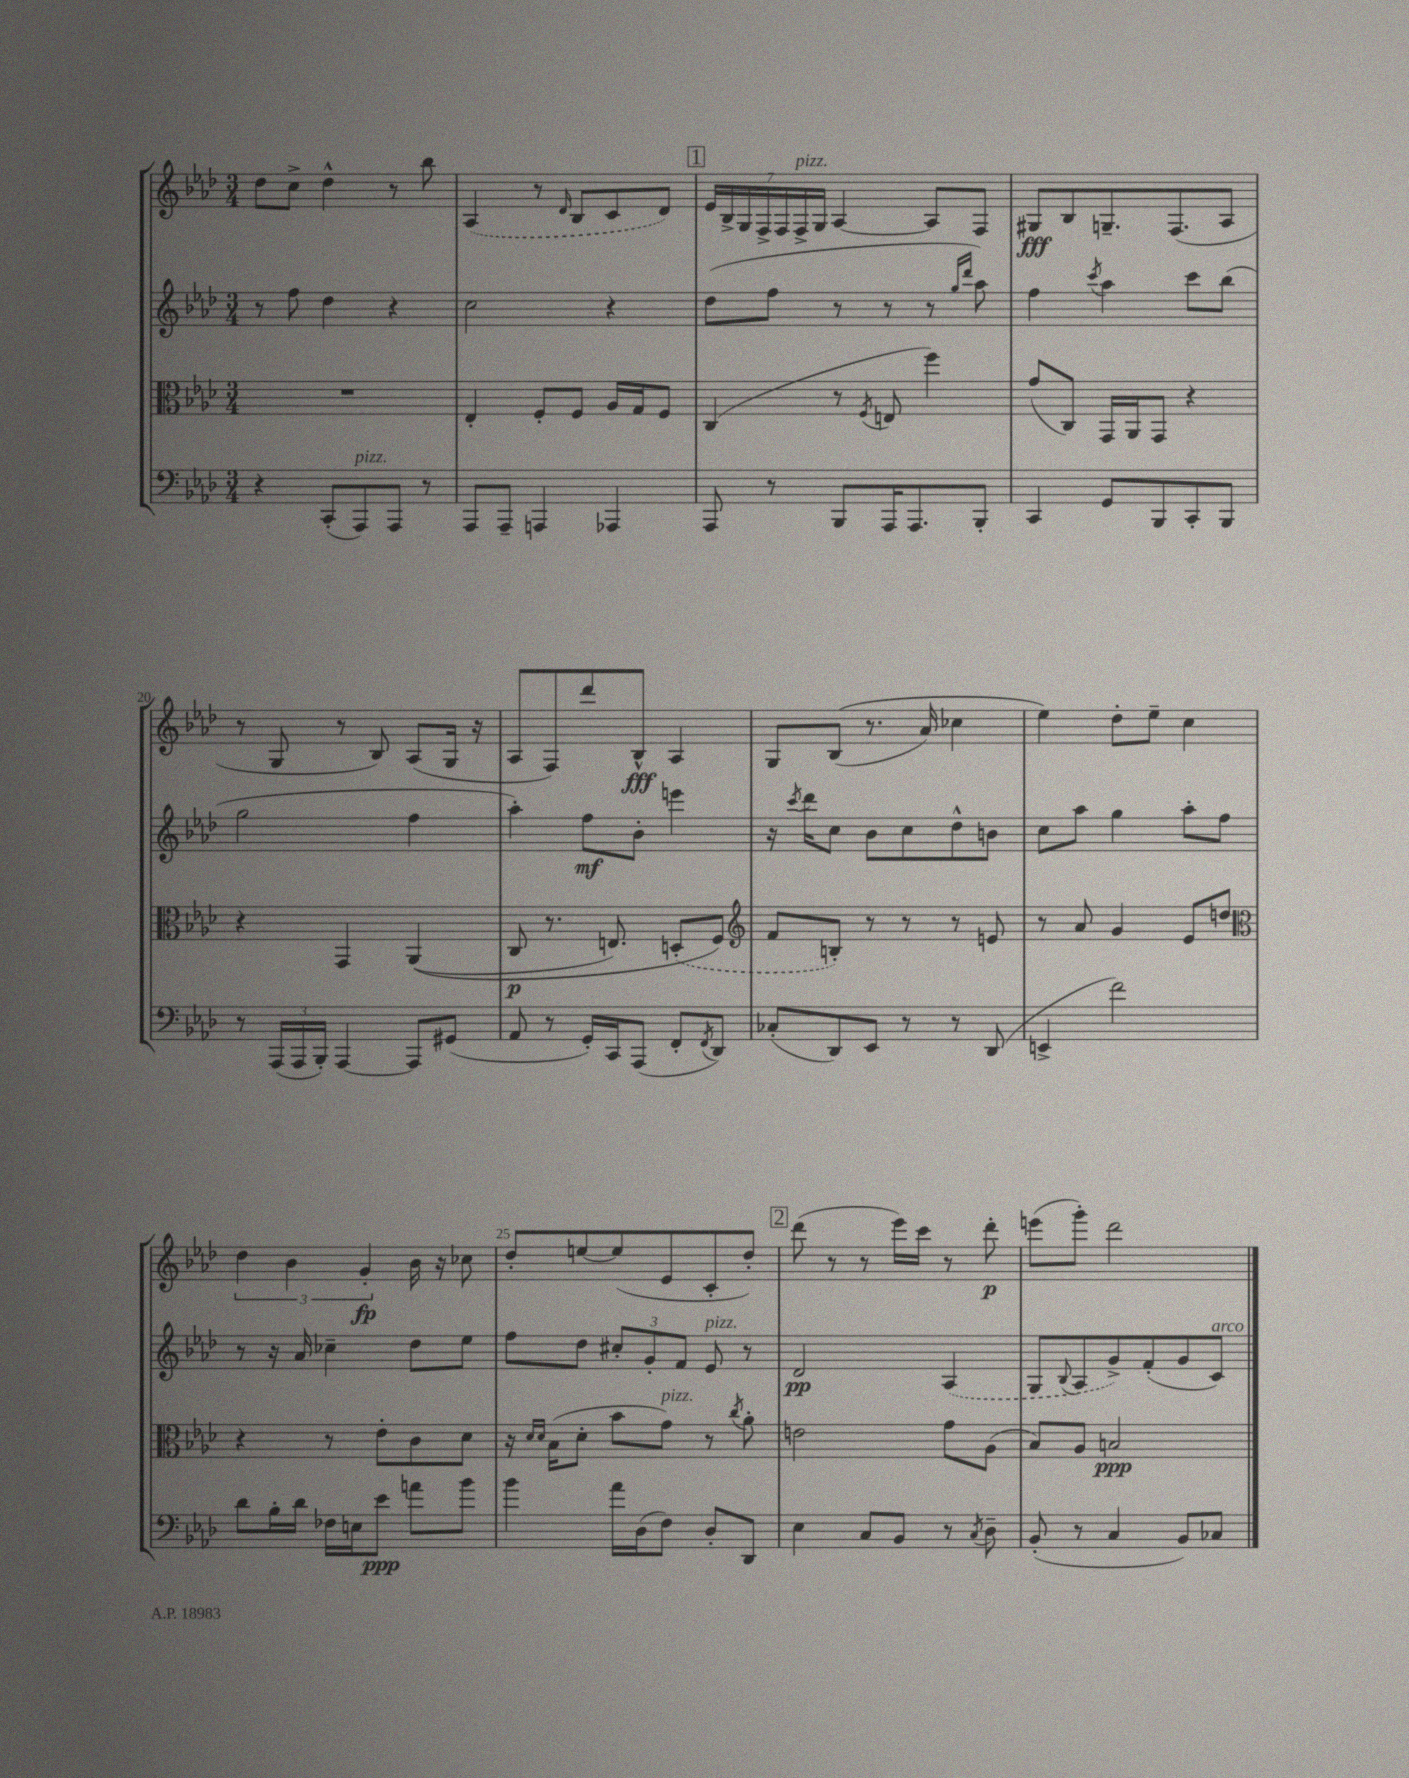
<<
\new StaffGroup <<
\new Staff = "s0" {
    \clef treble \key aes \major \numericTimeSignature \time 3/4
    des''8 c''8-> des''4-^ r8 bes''8 |
    \once \slurDashed aes4( r8 \grace { des'16 } bes8 c'8 des'8) |
    \mark \markup { \box "1" } \tuplet 7/4 { ees'16 bes16-> g16 f16-> f16 f16->^\markup { \italic "pizz." } g16 } aes4~ aes8 f8 |
    gis8\fff bes8 g8.-- f8.( aes8 |
    r8 g8 r8 bes8) aes8( g16 r16 |
    aes8 f8) des'''8 bes8-^\fff aes4 |
    g8 bes8(\( r8. aes'16) ces''4 |
    ees''4\) des''8-. ees''8-- c''4 |
    \tuplet 3/2 { des''4 bes'4 g'4-.\fp } bes'16 r16 ces''8 |
    des''8-. e''8~ e''8( ees'8 c'8-. des''8-.) |
    \mark \markup { \box "2" } des'''8( r8 r8 ees'''16) c'''16 r8 des'''8-.\p |
    e'''8( g'''8-.) des'''2 \bar "|." |
}
\new Staff = "s1" {
    \clef treble \key aes \major \numericTimeSignature \time 3/4
    r8 f''8 des''4 r4 |
    c''2 r4 |
    \mark \markup { \box "1" } des''8( f''8 r8 r8 r8 \grace { g''16 des'''16 } aes''8) |
    f''4 \acciaccatura { c'''8 } aes''4 c'''8 bes''8( |
    g''2 f''4 |
    aes''4-.) f''8\mf bes'8-. e'''4 |
    r16 \acciaccatura { c'''8 } des'''16 c''8 bes'8 c''8 des''8-^ b'8 |
    c''8 aes''8 g''4 aes''8-. f''8 |
    r8 r16 aes'16 ces''4-- des''8 ees''8 |
    f''8 des''8 \tuplet 3/2 { cis''8-. g'8-. f'8 } ees'8^\markup { \italic "pizz." } r8 |
    \mark \markup { \box "2" } des'2\pp \once \slurDashed aes4( |
    g8 \appoggiatura { bes8 } aes8 g'8->) f'8-.( g'8 c'8^\markup { \italic "arco" }) \bar "|." |
}
\new Staff = "s2" {
    \clef alto \key aes \major \numericTimeSignature \time 3/4
    R2. |
    ees4-. f8-. f8 aes16 g16 f8 |
    \mark \markup { \box "1" } c4( r8 \acciaccatura { f8 } e8 f''4) |
    g'8( c8) g,16 aes,16 g,8 r4 |
    r4 g,4 aes,4(\( |
    c8\p r8. e8.) \once \slurDashed d8-.( f8\) |
    \clef treble f'8 b8-.) r8 r8 r8 e'8 |
    r8 aes'8 g'4 ees'8 d''8 |
    \clef alto r4 r8 ees'8-. c'8 des'8 |
    r16 \grace { des'16 des'16 } bes16( des'8-. bes'8 g'8^\markup { \italic "pizz." }) r8 \acciaccatura { c''8 } aes'8-. |
    \mark \markup { \box "2" } e'2 g'8 aes8( |
    bes8) aes8 b2\ppp \bar "|." |
}
\new Staff = "s3" {
    \clef bass \key aes \major \numericTimeSignature \time 3/4
    r4 c,8-.( aes,,8^\markup { \italic "pizz." }) aes,,8 r8 |
    aes,,8 aes,,8-- a,,4 aes,,4 |
    \mark \markup { \box "1" } aes,,8 r8 bes,,8 aes,,16 aes,,8. bes,,8-. |
    c,4 g,8 bes,,8 c,8-. bes,,8 |
    r8 \tuplet 3/2 { aes,,16( aes,,16 bes,,16-.) } aes,,4~ aes,,8 gis,8( |
    aes,8 r8 g,16-.) c,16 aes,,8( f,8-. \acciaccatura { f,8 } des,8) |
    ces8-.( des,8) ees,8 r8 r8 des,8( |
    e,4-> f'2) |
    des'8 bes16-. des'16 fes16 e16 ees'8\ppp a'8 bes'8 |
    bes'4 aes'16 des16( f8) des8-. des,8 |
    \mark \markup { \box "2" } ees4 c8 bes,8 r8 \acciaccatura { c8 } des8-- |
    bes,8-.( r8 c4 bes,8) ces8 \bar "|." |
}
>>
>>
\layout { \context { \Score currentBarNumber = #16 \override BarNumber.break-visibility = ##(#f #t #t) barNumberVisibility = #(every-nth-bar-number-visible 5) } }
